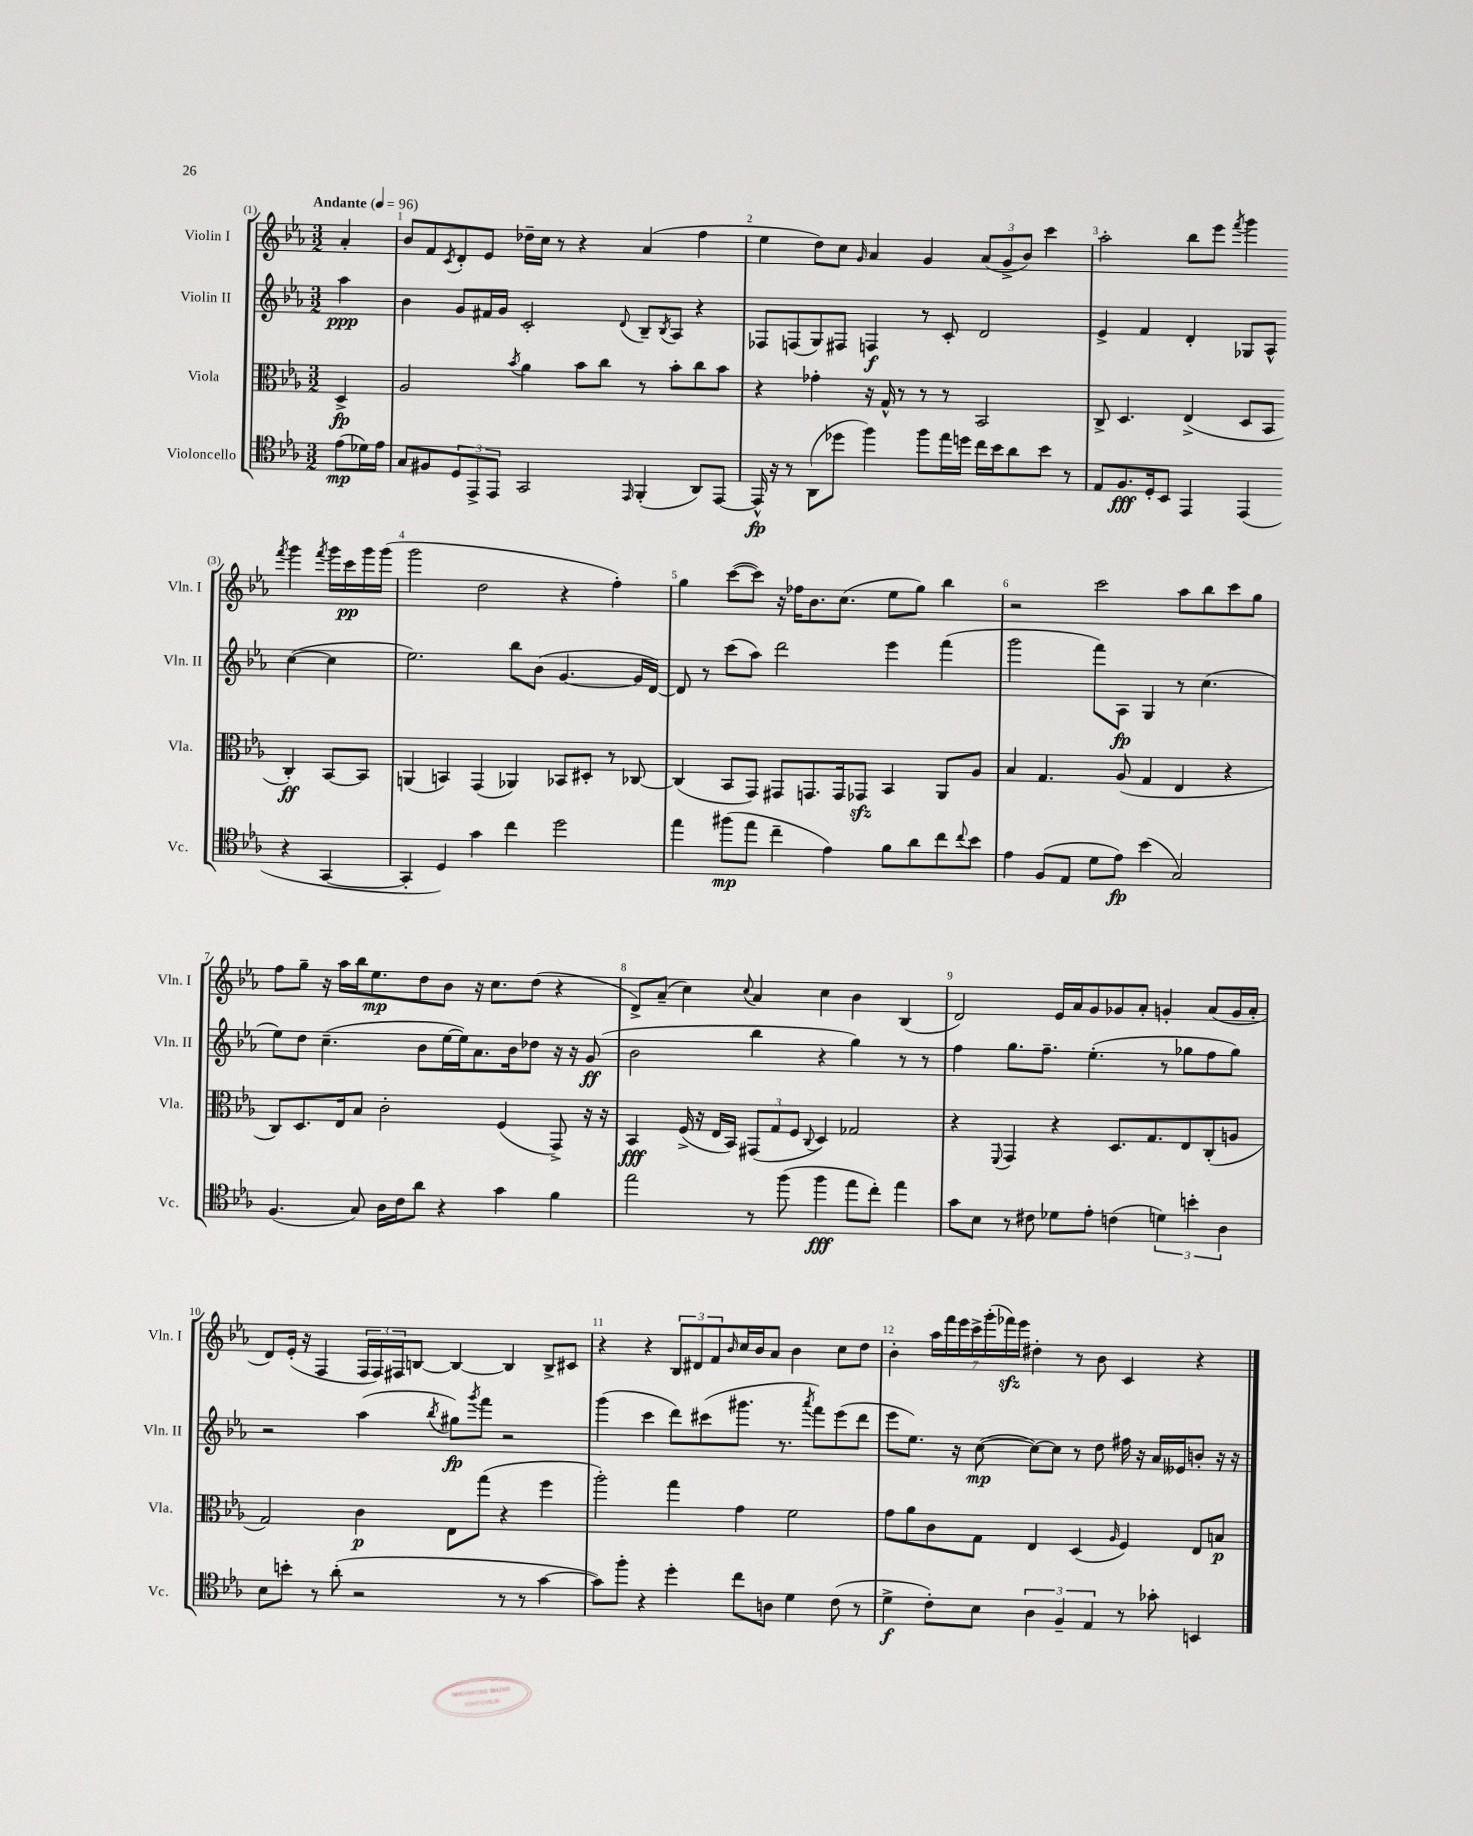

**kern	**kern	**kern	**kern
*staff4	*staff3	*staff2	*staff1
*clefC4	*clefC3	*clefG2	*clefG2
*k[b-e-a-]	*k[b-e-a-]	*k[b-e-a-]	*k[b-e-a-]
*M3/2	*M3/2	*M3/2	*M3/2
*MM96	*MM96	*MM96	*MM96
(8e-\L	4D^/	4aa-\	4a-'/
16d-\L)	.	.	.
16e-\JJ	.	.	.
=	=	=	=
8G/L	2A-/	4b-\	8b-/L
8F#/	.	.	8f/
.	.	.	8qc/
12D/	.	8g/L	8d'/
12EE-^/	.	.	.
.	.	16f#/L	8e-/J
12EE-/J	.	.	.
.	.	16g/JJ	.
.	8qb-/	.	.
2GG/	4a-\	2c'/	16dd-~\LL
.	.	.	16cc\JJ
.	.	.	8r
.	8b-\L	.	4r
.	8cc\J	.	.
16qqEE-/	.	8qqd/	.
(4FF'/	8r	8B-~/L	(4a-/
.	.	8qB-/	.
.	8b-'\L	8A-/J	.
8AA-/L)	8cc\	4r	4ff\
[8EE-/J	8b-\J	.	.
=	=	=	=
16EE-^^/]	4r	8F-/L	4ee-\
16r	.	.	.
8r	.	(8F/	.
(8AA-\L	4g-'\	8G/)	8dd\L)
8dd-\J	.	8F#/J	8cc\J
.	.	.	16qqg/
4ff\)	16r	4F/	4a-/
.	16G^^/	.	.
.	8r	.	.
8ff\L	8r	8r	4g/
16ee-\L	8r	8c'/	.
16dd\JJ	.	.	.
16cc\LL	2BB-/	2d/	(12a-/L
16b-\J	.	.	.
.	.	.	12g^/
8a-\	.	.	.
.	.	.	12b-/J)
8b-\J	.	.	4ccc\
8r	.	.	.
=	=	=	=
8E-/L	8C^/	4e-^/	2aa-'\
8.F/	4.D/	.	.
.	.	4f/	.
16D'/k	.	.	.
8BB-/J	.	.	.
4EE-/	(4E-^/	4d'/	8bb-\L
.	.	.	8eee-\J
.	.	.	8qfff/
(4EE-/	8D/L	8G-/L	4ggg\
.	8BB-/J	8A-^^/J	.
.	.	.	8qfff/
4r	4C'/)	([4cc\	4ggg\
.	.	.	8qfff/
[4GG/	[8BB-/L	4cc\]	16ggg\LL
.	.	.	16ccc\
.	8BB-/]J	.	16ggg\
.	.	.	(16ggg\JJ
=	=	=	=
4GG'/]	(4AA/	2.ee-\)	2ggg\
4D/)	4BB/)	.	.
4g\	(4GG/	.	2dd\
4cc\	4AA-/)	8bb-\L	.
.	.	(8b-\J	.
2dd\	8BB-/L	[4.g/	4r
.	8D#'/J	.	.
.	8r	.	4ff'\)
.	[8C-/	16g/]LL	.
.	.	[16d/JJ)	.
=	=	=	=
4ee-\	(4C-/]	8d/]	4gg\
.	.	8r	.
(8ff#\L	8BB-/L	(8ccc\L	([8ccc\L
8ee-\J	8GG/J)	8aa-\J)	8ccc\]J)
4cc~\	8GG#/L	2ddd\	16r
.	.	.	16ff-\LK
.	8.GG/	.	8.b-\
4e-\)	.	.	.
.	16GG/k	.	(8.cc\J
.	8GG-/J	.	.
8f\L	4BB-/	4eee-\	8ee-\L
8a-\	.	.	8gg\J)
8cc\	8AA-/L	(4fff\	4bb-\
8qqcc/	.	.	.
8b-\J	8A-/J	.	.
=	=	=	=
4e-\	4B-/	2ggg\	2r
(8F/L	4.G/	.	.
8E-/J	.	.	.
8d\L	.	8fff\L)	2ccc\
8e-\J)	(8A-/	8A-\J	.
(4b-\	4G/	4G/	.
2G/)	4E-/	8r	8aa-\L
.	.	(4.cc\	8bb-\
.	4r	.	8ccc\
.	.	.	8gg\J
=	=	=	=
(4.F/	8C/L)	8ee-\L)	8ff\L
.	8.D/	8dd\J	8gg~\J
.	.	(4.cc~\	16r
.	16E-/k	.	16aa-\LL
8G/)	8B-/J	.	16bb-\J
.	.	.	8.ee-\
16A-\LL	2c'\	.	.
16c\J	.	.	.
8a-\J	.	8b-\L	8dd\
4r	.	[16ee-\L	8b-\J
.	.	16ee-\]J)	.
.	.	8.a-\	16r
.	.	.	8.cc\L
4g\	(4F/	.	.
.	.	16b-\k	.
.	.	8dd-\J	(8dd\J
4f\	8GG^/)	16r	4r
.	.	16r	.
.	16r	(8g/	.
.	16r	.	.
=	=	=	=
2ee-\	4BB-/	2b-\	8d^/L)
.	.	.	(8a-~/J
.	(16F^/	.	4cc\)
.	16r	.	.
.	16E-/LL	.	.
.	16BB-/JJ)	.	.
.	.	.	8qqcc/
8r	(12GG#/L	4bb-\	4a-/
.	12G/	.	.
(8ff\	.	.	.
.	12F/J	.	.
.	8qqC/	.	.
4ff\	4D/)	4r	4cc\
8ee-\L	2G-/	4gg\)	4b-\
8cc'\J)	.	.	.
4ee-\	.	8r	(4B-/
.	.	8r	.
=	=	=	=
8g\L	4r	4ff\	2d/)
8B-\J	.	.	.
.	8qqFF/	.	.
8r	4GG/	8.gg\L	.
8c#\	.	.	.
.	.	8.ff~\J	.
8d-\L	4r	.	16e-/LL
.	.	.	16a-/J
8e-'\J	.	(4.ee-'\	8g/
(4c\	8.D/L	.	8g-/
.	.	.	8a-'/J
.	8.G/	.	.
6d\)	.	8r	4g'/
.	8E-/	8gg-\L	.
6b'\	.	.	.
.	(8C'/	8ff\	(8a-/L
6A-\	.	.	.
.	8A/J	8gg-\J)	16g/L
.	.	.	16a-'/JJ
=	=	=	=
8B-\L	2G/)	2r	8d/L)
8b'\J	.	.	(16e-'/Jk
.	.	.	16r
8r	.	.	4F/
(8a-'\	.	.	.
2r	4c\	(4aa-\	24F/LL
.	.	.	24F/)
.	.	.	24F#/J
.	.	.	[8B/J
.	.	8qbb-/	.
.	8E-\L	8gg#\L)	4B/_
.	.	8qggg/	.
.	(8gg\J	8fff\J	.
8r	4r	2r	4B/]
8r	.	.	.
[4g\	4ff\	.	8B^/L
.	.	.	8c#/J
=	=	=	=
8g\]L)	2aa-'\)	(4ggg\	4r
8ff'\J	.	.	.
4r	.	4ccc\	4r
4dd'\	4gg\	8ddd\L)	12B-/L
.	.	.	12d#/
.	.	(8ccc#\	.
.	.	.	12f/
.	.	.	16qqb-/
8cc\L	4g\	8.ggg#\J	16cc/L
.	.	.	16b-/J
8A\J	.	.	8a-/J
.	.	8.r	.
4d\	2f\	.	4b-\
.	.	8qaaa-/	.
.	.	8fff\L)	.
(8c\	.	(8eee-\	8cc\L
8r	.	8ddd\J	8dd\J
=	=	=	=
4d^\	8g\L	8eee-\L	4b-'\
.	8a-\	8.ee-\J)	.
8c'\L)	8c\	.	28aa-\LL
.	.	.	28fff\
.	.	16r	.
.	.	.	28eee-\
.	.	.	28ccc^\
8B-\J	8G\J	([8cc\	.
.	.	.	(28ggg'\
.	.	.	28fff-\)
.	.	.	28eee-\JJ
6A-\	4E-/	8cc\_L)	4dd#'\
.	.	8cc\]J	.
6F~/	.	.	.
.	(4D/	8r	8r
6E-/	.	.	.
.	.	8dd\	8b-\
.	16qqA-/	.	.
8r	4F/)	16ff#\	4c/
.	.	16r	.
8g-'\	.	16a-/LL	.
.	.	16e--/J	.
4BB/	8E-/L	8b'/J	4r
.	8B/J	16r	.
.	.	16r	.
==	==	==	==
*-	*-	*-	*-
